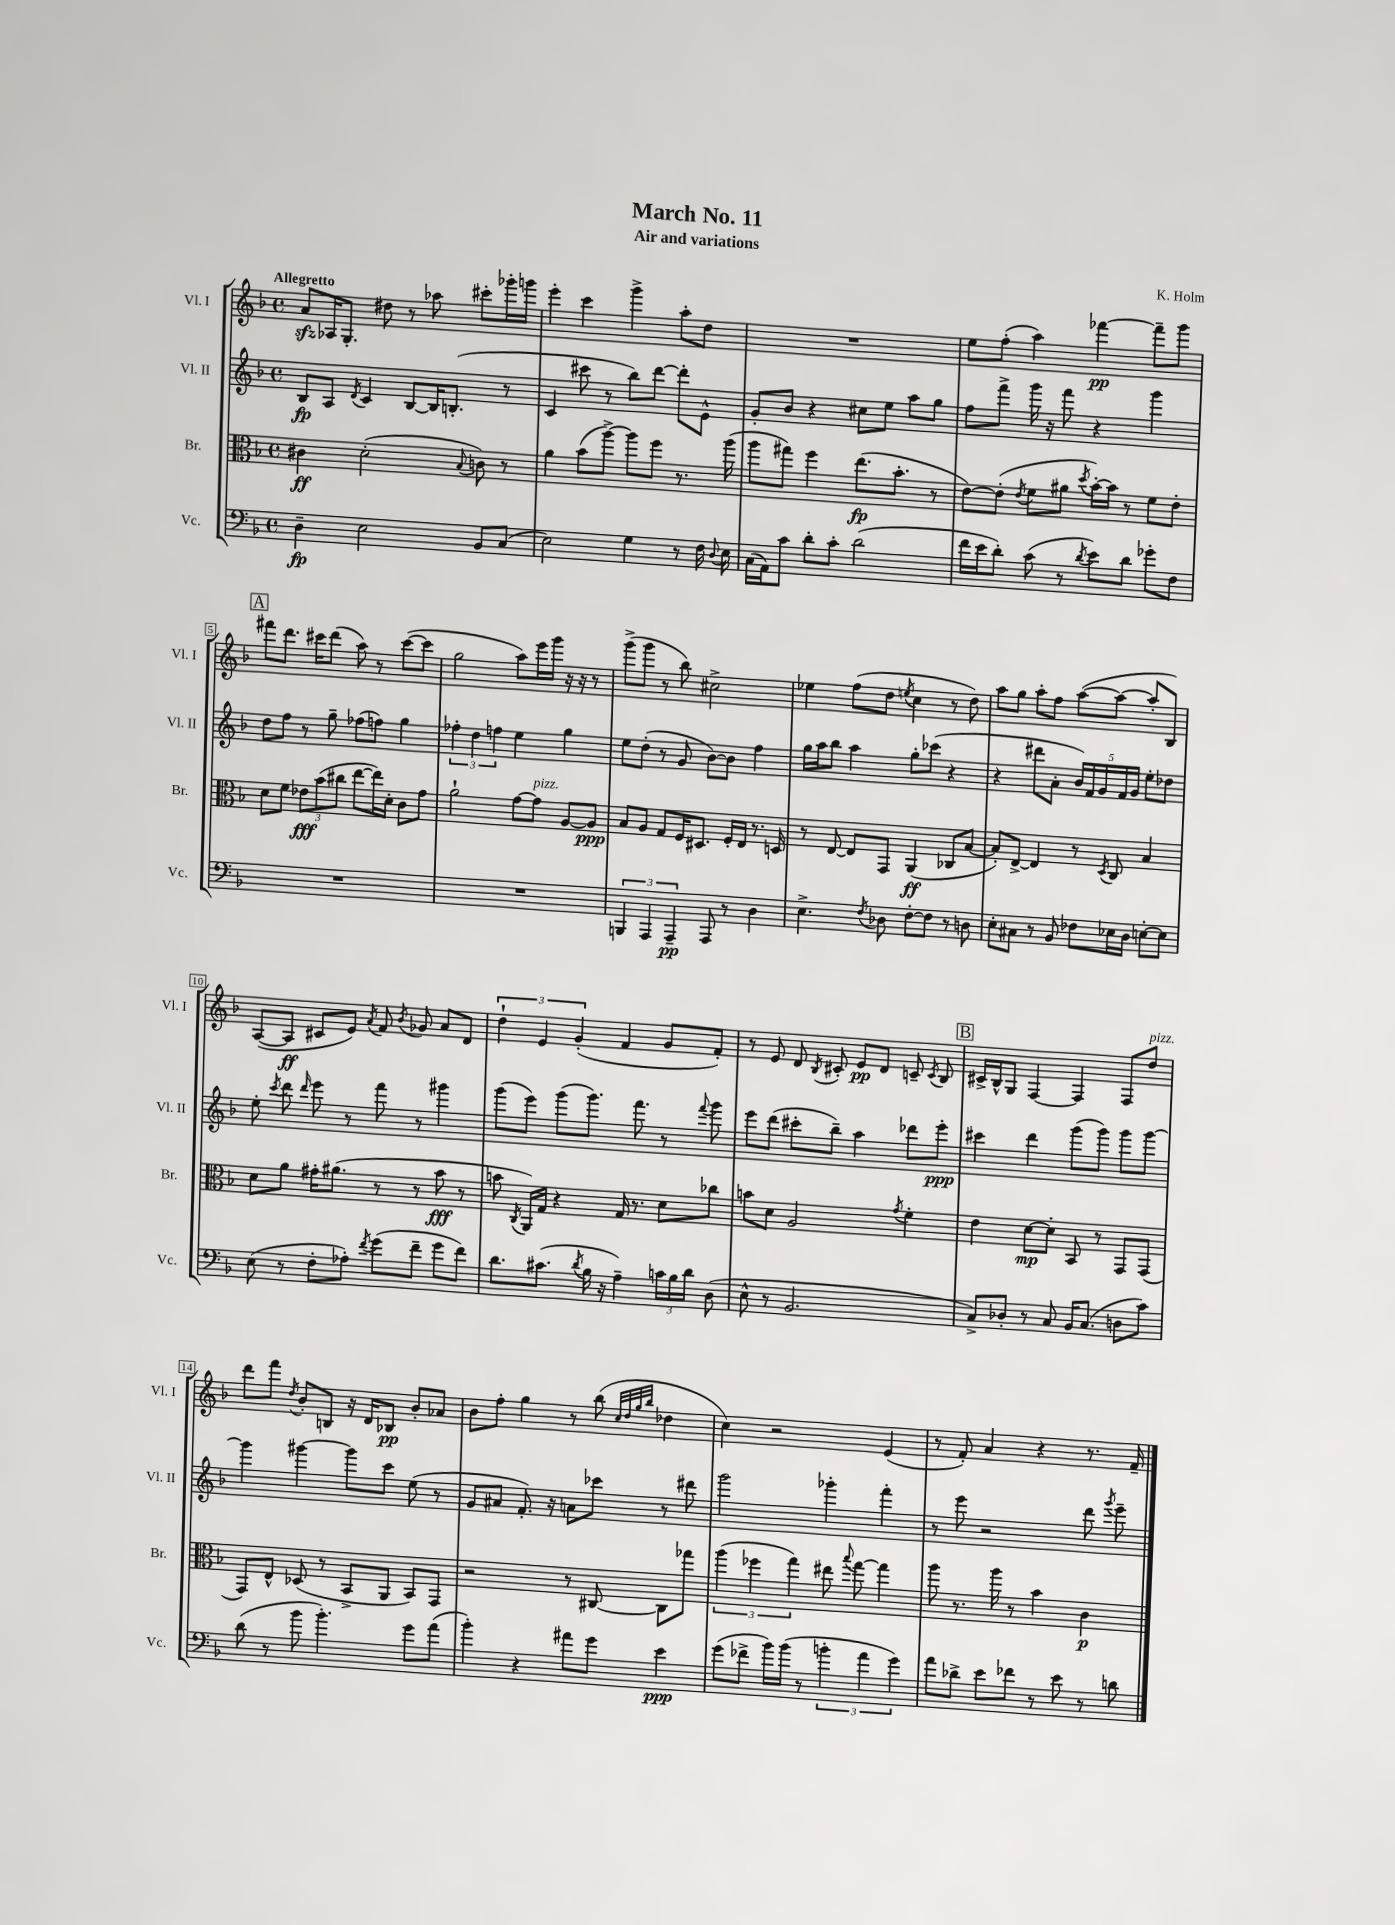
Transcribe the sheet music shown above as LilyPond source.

\header { title = "March No. 11" composer = "K. Holm" subtitle = "Air and variations" }
<<
\new StaffGroup <<
\new Staff = "s0" \with { instrumentName = "Vl. I" shortInstrumentName = "Vl. I" } {
    \clef treble \key f \major \defaultTimeSignature \time 4/4 \tempo "Allegretto"
    \autoBeamOff a'8[\sfz aes16 g8.]-. dis''8 r8 aes''8 cis'''8[-. ges'''16-. g'''16] |
    e'''4-. c'''4 g'''4-> a''8[-. d''8] |
    R1 |
    e''8[ f''8]-.( a''4) fes'''4~\pp fes'''8[-- g'''8] |
    \mark \markup { \box "A" } fis'''8[ d'''8.] cis'''16[ d'''8]( a''8) r8 cis'''8[~( cis'''8] |
    g''2 a''8[) e'''16 g'''16] r16 r16 r8 |
    g'''8[->( g'''8] r8 bes''8) cis''2-> |
    ees''4 f''8[( d''8] \acciaccatura { e''8 } c''4 r8 d''8) |
    a''8[ g''8] a''8[-. f''8] a''8[~( a''8]~ a''8[-. bes8]) |
    a8[~( a8]\ff cis'8[ e'8]) \acciaccatura { a'8 } f'8 \acciaccatura { bes'8 } ges'8 a'8[ d'8] |
    \tuplet 3/2 { d''4-! e'4 g'4-.( } f'4 g'8[ f'8]-.) |
    r8 e'8 d'8 \acciaccatura { bes8 } cis'8-. e'8[\pp d'8] c'8-- \acciaccatura { c'8 } bes8 |
    \mark \markup { \box "B" } cis'16[-> bes16-^ g8] f4~ f4 f8[ d''8]^\markup { \italic "pizz." } |
    d'''8[ f'''8] \acciaccatura { d''8 } bes'8[-. b8] r16 d'16[ bes8]\pp bes'8[-. aes'8] |
    bes'8[ f''8]-. g''4 r8 bes''8( \grace { c''32[ d''32 g''32 bes''32] } des''4 |
    c''4) r2 e'4( |
    r8 f'8-.) a'4 r4 r8. f'16-- \bar "|." |
}
\new Staff = "s1" \with { instrumentName = "Vl. II" shortInstrumentName = "Vl. II" } {
    \clef treble \key f \major \defaultTimeSignature \time 4/4
    \autoBeamOff bes8[\fp a8] \acciaccatura { d'8 } c'4 bes8[~ bes16 b8.]-.( r8 |
    c'4 cis'''8 r8 bes''8[) d'''8]~ d'''8[-. e'8]-^ |
    g'8[-. bes'8] r4 cis''8[ e''8] a''8[ g''8] |
    f''8[ f'''8]-> g'''16 r16 f'''8 r4 g'''4 |
    \mark \markup { \box "A" } d''8[ f''8] r8 g''8-- fes''8[( f''8]) g''4 |
    \tuplet 3/2 { fes''4-. d''4 f''4 } e''4 g''4 |
    e''8[ d''8]-.( r8 g'8 bes'8[~) bes'8] f''4 |
    g''16[ a''16 bes''8] a''4 g''8[-. ces'''8]( r4 |
    r4 dis'''8[ a'8]-. \tuplet 5/4 { bes'16[) f'16 g'16 f'16 g'16] } e''8[-. des''8] |
    e''8-. \acciaccatura { c'''8 } d'''8 \grace { d'''16 } e'''8 r8 f'''8 r8 gis'''4 |
    g'''8[( e'''8]) g'''8[( g'''8.]) f'''8. r8 \appoggiatura { f'''8 } g'''8 |
    e'''8[ d'''8]( cis'''8[-. bes''8]--) a''4 des'''8[ e'''8]-.\ppp |
    \mark \markup { \box "B" } cis'''4 d'''4 g'''8[( g'''8]) g'''8[ g'''8]~ |
    g'''4 gis'''4~ gis'''8[ c'''8] e''8( r8 |
    g'8[ ais'8] f'8.-.) r16 a'8[ ces'''8] r8 dis'''8 |
    g'''2 ges'''4-. f'''4-. |
    r8 e'''8 r2 d'''8 \acciaccatura { g'''8 } e'''8-- \bar "|." |
}
\new Staff = "s2" \with { instrumentName = "Br." shortInstrumentName = "Br." } {
    \clef alto \key f \major \defaultTimeSignature \time 4/4
    \autoBeamOff cis'4\ff d'2-.( \appoggiatura { bes8 } c'8) r8 |
    a'4 bes'8[( a''8]~->) a''8[ f''8] r8. a''16( |
    a''8[ gis''8]) f''4 e''8.[\fp( bes'8.]-. r8 |
    e'8[~) e'8]-.( \acciaccatura { e'8 } f'8[ ais'8] \acciaccatura { d''8 } bes'16[~-.) bes'16] r8 f'8[ e'8]-. |
    \mark \markup { \box "A" } d'8[ f'8] \tuplet 3/2 { ees'8[\fff bes'8( cis''8] } e''8[~ e''16) d'16]-. c'8[ g'8] |
    a'2-! g'8[~ g'8]^\markup { \italic "pizz." } a8[~ a8]\ppp |
    bes8[ a8] g8[ f16 dis8.] f16[-. e16] r8. d16 |
    r8 e8~ e8[ g,8] a,4\ff( ces8[ bes8]~ |
    bes8[-.) e8]~-> e4 r8 \acciaccatura { d8 } c8 bes4 |
    d'8[ a'8] gis'16[-. ais'8.]( r8 r8 bes'8\fff r8 |
    b'8 \acciaccatura { c8 } a,16[) g16] r4 g16 r8. d'8[ ces''8] |
    b'8[ d'8] a2 \acciaccatura { g'8 } f'4-. |
    \mark \markup { \box "B" } e'4 d'8[~\mp d'8]-. bes,8 r8 g,8[ g,8]( |
    g,8[) e8]-^ des8( r8 bes,8[-> a,8] bes,8[) g,8] |
    r2 r8 cis8~ cis8[ ges''8] |
    \tuplet 3/2 { a''4( fes''4 g''4) } eis''8 \appoggiatura { bes''8 } g''8~ g''4 |
    a''8 r8. a''16 r8 bes'4 c'4\p \bar "|." |
}
\new Staff = "s3" \with { instrumentName = "Vc." shortInstrumentName = "Vc." } {
    \clef bass \key f \major \defaultTimeSignature \time 4/4
    \autoBeamOff d4--\fp e2 bes,8[ c8]( |
    e2) g4 r8 f16 \appoggiatura { d8 } e16 |
    c16[( a,16) c'8] d'8[-. c'8]-. d'2( |
    f'16[ e'16 d'8]-.) c'8( r8 \acciaccatura { d'8 } e'8[) d'8] ges'8[-. f8] |
    \mark \markup { \box "A" } R1 |
    R1 |
    \tuplet 3/2 { b,,4 a,,4 a,,4--\pp } a,,8 r8 d4 |
    e4.-> \acciaccatura { f8 } des8 f8[~-. f8] r8 d8 |
    e8[-. cis8] r8 bes,8 fes8[ ees16 d16] e8[~-. e8] |
    e8( r8 f8[-. aes8]-.) \acciaccatura { f'8 } g'8[( f'8]-- g'8[ f'8]) |
    d'8.[ cis'8.]( \acciaccatura { d'8 } bes16 r16 a4--) \tuplet 3/2 { c'16[ bes16 d'16] } d8( |
    e8-^ r8 bes,2. |
    \mark \markup { \box "B" } c8[->) des8]-. r8 c8 bes,16[ c8.]( d8[ c'8]) |
    d'8( r8 bes'8 bes'4.-.) g'8[ a'8]( |
    bes'4-.) r4 ais'8[ g'8] e'4\ppp |
    g'8[( fes'8]-> bes'16[) bes'16]( r8 \tuplet 3/2 { b'4-. a'4 g'4) } |
    a'8[ des'8]-> e'8[ fes'8] r8 e'8 r8 d'8 \bar "|." |
}
>>
>>
\layout { \context { \Score \override BarNumber.stencil = #(make-stencil-boxer 0.1 0.3 ly:text-interface::print) } }
